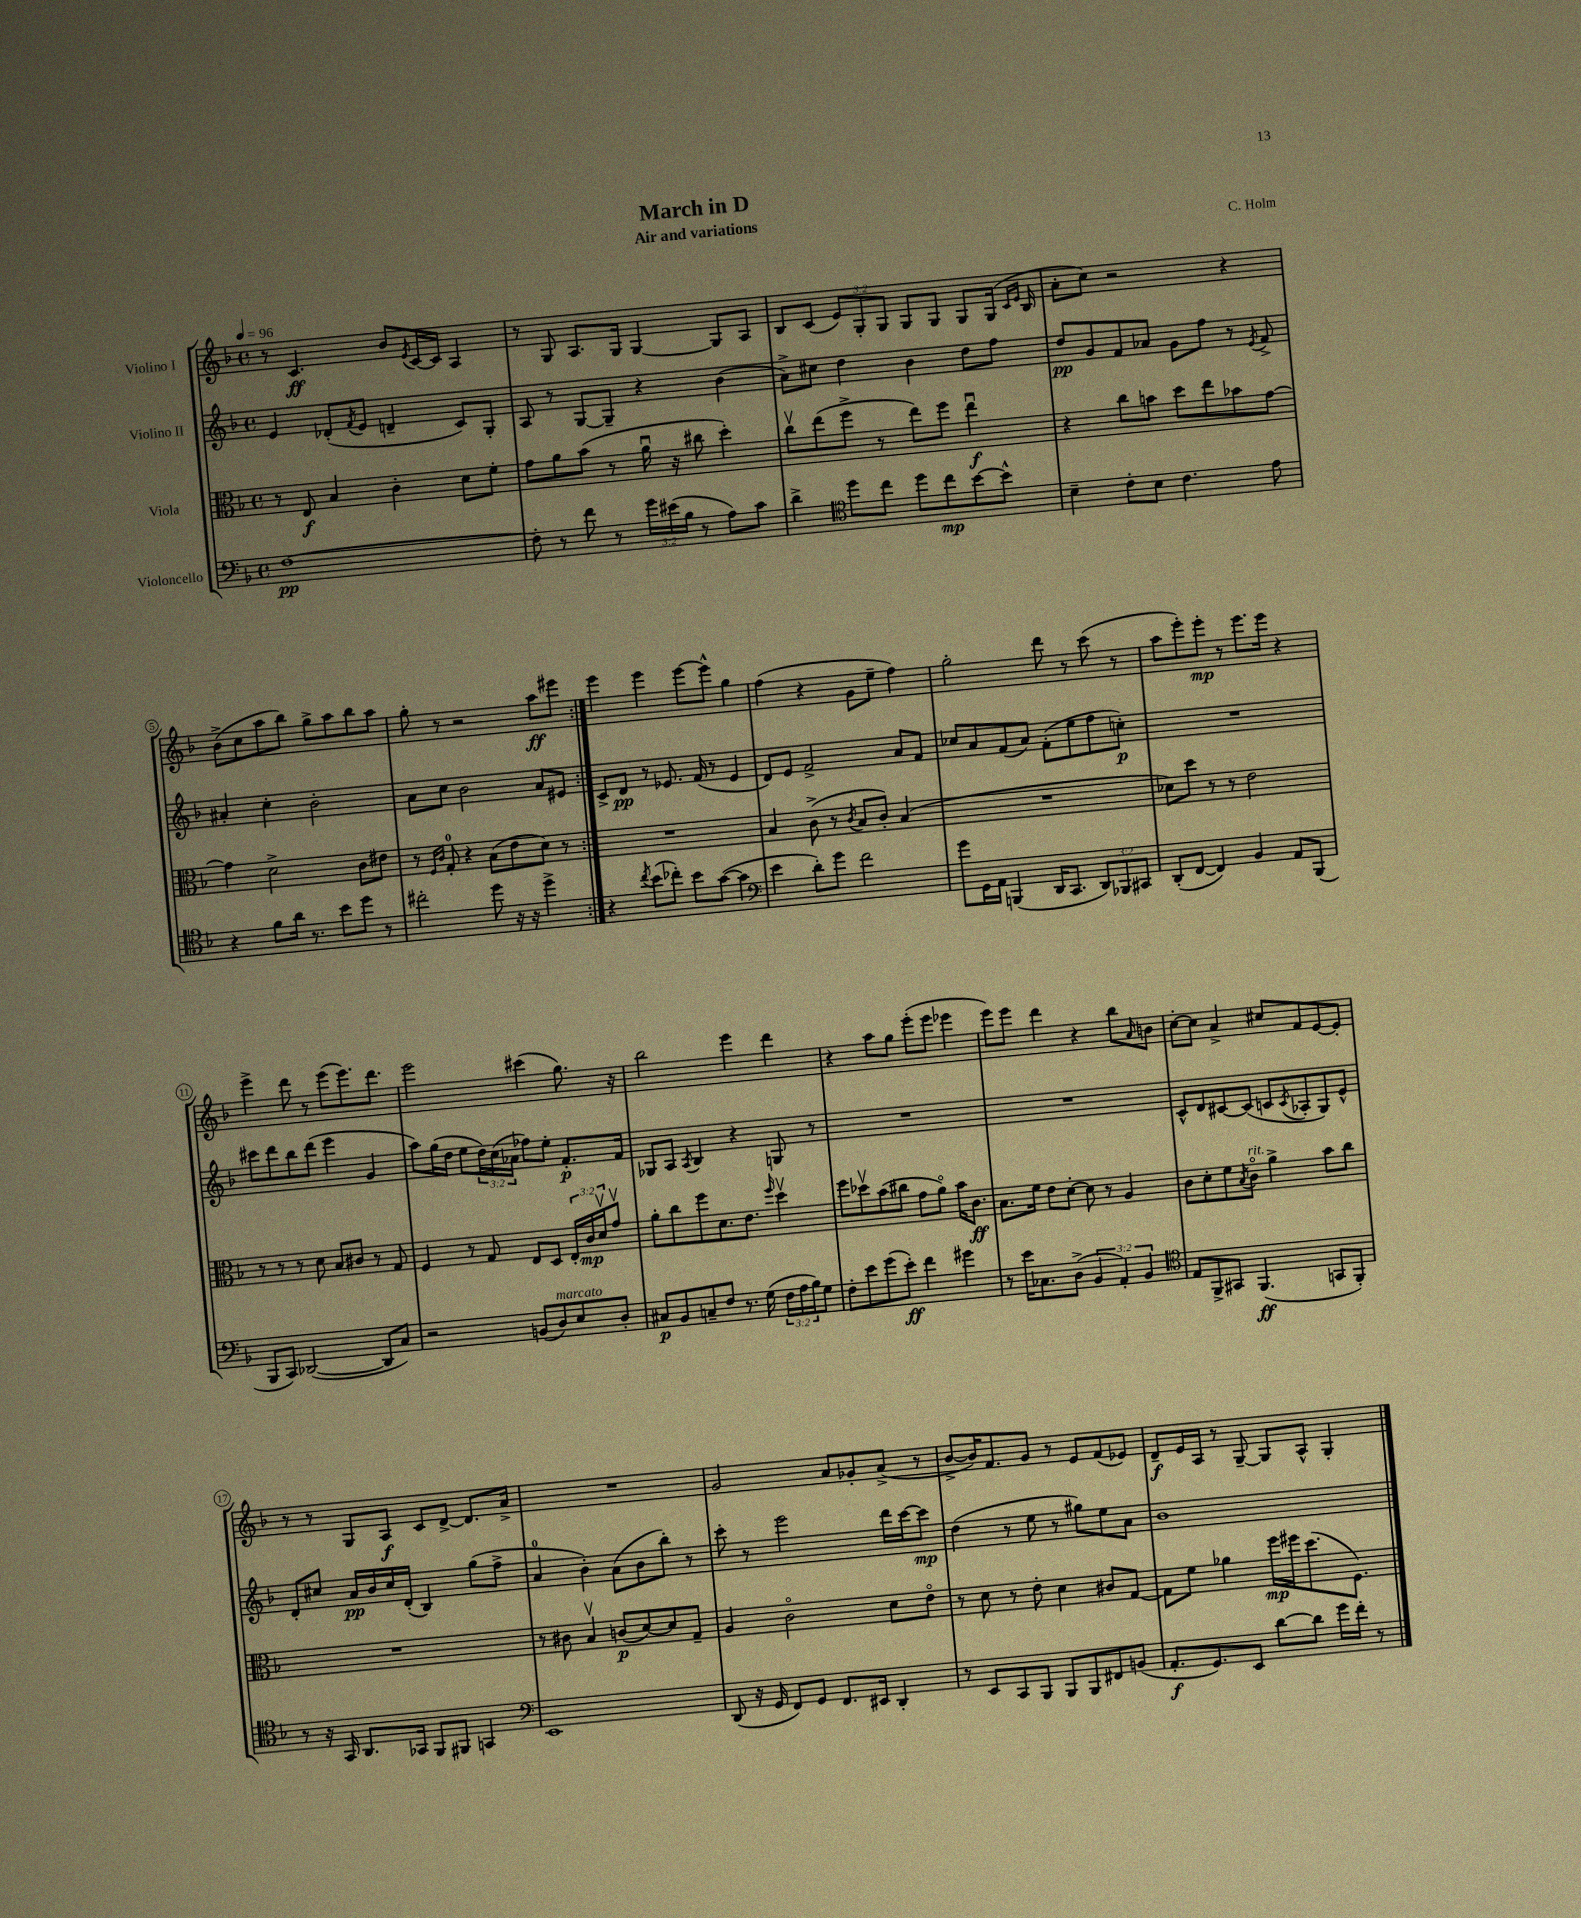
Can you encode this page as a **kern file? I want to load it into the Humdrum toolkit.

**kern	**dynam	**kern	**dynam	**kern	**dynam	**kern	**dynam
*part4	*part4	*part3	*part3	*part2	*part2	*part1	*part1
*staff4	*staff4	*staff3	*staff3	*staff2	*staff2	*staff1	*staff1
*I"Violoncello	*	*I"Viola	*	*I"Violino II	*	*I"Violino I	*
*clefF4	*	*clefC3	*	*clefG2	*	*clefG2	*
*k[b-]	*	*k[b-]	*	*k[b-]	*	*k[b-]	*
*M4/4	*	*M4/4	*	*M4/4	*	*M4/4	*
*met(c)	*	*met(c)	*	*met(c)	*	*met(c)	*
*MM96	*	*MM96	*	*MM96	*	*MM96	*
=1	=1	=1	=1	=1	=1	=1	=1
[1F	pp	8r	.	4e/	.	8r	.
.	.	8E/	f	.	.	4.c/	ff
.	.	4B-/	.	(8d-X'/L	.	.	.
.	.	.	.	8qf/	.	.	.
.	.	.	.	8e/J	.	.	.
.	.	4c'\	.	4dn~/	.	8b-/L	.
.	.	.	.	.	.	8qe/	.
.	.	.	.	.	.	[16c/L	.
.	.	.	.	.	.	16c/JJ]	.
.	.	8d\L	.	8c/L)	.	4A/	.
.	.	8f'\J	.	8G'/J	.	.	.
=2	=2	=2	=2	=2	=2	=2	=2
8F'\]	.	8g\L	.	8A/	.	8r	.
8r	.	8a\	.	8r	.	8G/	.
8f\	.	(8b-\J	.	[8G/L	.	8.A/L	.
8r	.	8r	.	8G~/J]	.	.	.
.	.	.	.	.	.	16G/Jk	.
24g\LL	.	16au\	.	4r	.	[4G/	.
(24e#X\	.	.	.	.	.	.	.
.	.	16r	.	.	.	.	.
24B-\JJ	.	.	.	.	.	.	.
8r	.	8cc#X\	.	.	.	.	.
8A\L)	.	4dd'\)	.	(4b-\	.	8G/L]	.
8c\J	.	.	.	.	.	8A/J	.
=3	=3	=3	=3	=3	=3	=3	=3
4d^\	.	8ccv\L	.	8a^\L)	.	8B-/L	.
.	.	(8ee\	.	8cc#X\J	.	(8c/J	.
*clefC4	*	*	*	*	*	*	*
8dd\L	.	8ff^\J	.	4dd\	.	12e/L)	.
.	.	.	.	.	.	12G'/	.
8cc\J	.	8r	.	.	.	.	.
.	.	.	.	.	.	12G/J	.
8dd\L	.	8ee\L)	.	4b-\	.	8G/L	.
8cc\	mp	8ff\J	.	.	.	8G/J	.
[8b-\	.	4eeu\	f	8dd\L	.	8G/L	.
8b-^^\J]	.	.	.	8ff\J	.	(16G/Jk	.
.	.	.	.	.	.	16qqc/LL	.
.	.	.	.	.	.	16qqe/JJ	.
.	.	.	.	.	.	16B-/	.
=4	=4	=4	=4	=4	=4	=4	=4
4B-~\	.	4r	.	8dd/L	pp	8a'\L	.
.	.	.	.	8g/	.	8cc\J)	.
8c'\L	.	8cc\L	.	8f/	.	2r	.
8B-\J	.	8bn\J	.	8a-X/J	.	.	.
4.c\	.	8dd\L	.	8g\L	.	.	.
.	.	8ee\	.	8ff\J	.	.	.
.	.	8b-X\	.	8r	.	4r	.
.	.	.	.	8qe/	.	.	.
8e\	.	[8g\J	.	8f^/	.	.	.
!!LO:LB:g=z
=5	=5	=5	=5	=5	=5	=5	=5
4r	.	4g\]	.	4a#X'/	.	(8b-^\L	.
.	.	.	.	.	.	8cc\	.
8f\L	.	2d^\	.	4cc'\	.	8aa\	.
16a\Jk	.	.	.	.	.	8bb-\J)	.
8.r	.	.	.	.	.	.	.
.	.	.	.	2b-'\	.	8gg^\L	.
8b-\L	.	.	.	.	.	8aa\	.
8dd\J	.	8c\L	.	.	.	8bb-\	.
8r	.	8e#X\J	.	.	.	8aa\J	.
=6	=6	=6	=6	=6	=6	=6	=6
2cc#X'\	.	8r	.	8a\L	.	8gg'\	.
.	.	16qqF/LL	.	.	.	.	.
.	.	16qqc/JJ	.	.	.	.	.
.	.	8G'/	.	8cc\J	.	8r	.
.	.	4r	.	2b-\	.	2r	.
8dd\	.	(8B-\L	.	.	.	.	.
16r	.	8e\	.	.	.	.	.
16r	.	.	.	.	.	.	.
4dd^\	.	8d\J)	.	8a/L	.	8aa\L	ff
.	.	8r	.	8e#X/J	.	8eee#X\J	.
=7:|!	=7:|!	=7:|!	=7:|!	=7:|!	=7:|!	=7:|!	=7:|!
4r	.	1r	.	8c^/L	.	4eee\	.
.	.	.	.	8d/J	pp	.	.
8qcc/	.	.	.	.	.	.	.
(8b-\L	.	.	.	8r	.	4eee\	.
8cc-X'\J)	.	.	.	8.e-X/	.	.	.
8b-\L	.	.	.	.	.	[8eee\L	.
.	.	.	.	(16f/	.	.	.
([8g\J	.	.	.	8r	.	8eee^^\J]	.
4g\]	.	.	.	4e-/	.	4gg\	.
=8	=8	=8	=8	=8	=8	=8	=8
*clefF4	*	*	*	*	*	*	*
4e\	.	4B-/	.	8d/L)	.	(4ff\	.
.	.	.	.	8e/J	.	.	.
8d'\L)	.	(8c^\	.	2f^/	.	4r	.
8g\J	.	8r	.	.	.	.	.
.	.	8qc/	.	.	.	.	.
2f\	.	8B-/L	.	.	.	8g\L	.
.	.	8c'/J)	.	.	.	8ee~\J	.
.	.	(4B-/	.	8a/L	.	4ff\)	.
.	.	.	.	8f/J	.	.	.
=9	=9	=9	=9	=9	=9	=9	=9
8g\L	.	1r	.	8cc-X/L	.	2gg'\	.
16GG\L	.	.	.	8a/	.	.	.
16AA\JJ	.	.	.	.	.	.	.
(4BBBn/	.	.	.	(8f/	.	.	.
.	.	.	.	8a/J)	.	.	.
16DD/KL	.	.	.	(8f'\L	.	8ddd\	.
8.CC/J	.	.	.	.	.	.	.
.	.	.	.	8ee\	.	8r	.
12DD/L)	.	.	.	8ff\	.	(8ccc\	.
12BBB-X/	.	.	.	.	.	.	.
.	.	.	.	8ccn'\J)	p	8r	.
12CC#X/J	.	.	.	.	.	.	.
=10	=10	=10	=10	=10	=10	=10	=10
(8DD'/L	.	8d-X\L)	.	1r	.	8aa\L	.
[8FF/J	.	8dd\J	.	.	.	8eee'\)	.
4FF/])	.	8r	.	.	.	8eee'\J	mp
.	.	8r	.	.	.	8r	.
4BB-/	.	2e\	.	.	.	8.eee\L	.
.	.	.	.	.	.	16eee\Jk	.
8AA/L	.	.	.	.	.	4r	.
(8BBB-/J	.	.	.	.	.	.	.
!!LO:LB:g=z
=11	=11	=11	=11	=11	=11	=11	=11
8BBB-/L	.	8r	.	8ccc#X\L	.	4eee^\	.
8CC/J)	.	8r	.	8ddd\	.	.	.
([2DD-X/	.	8r	.	8bb-\	.	8ddd\	.
.	.	8d\	.	(8ddd\J	.	8r	.
.	.	8B-/L	.	4eee\	.	(8eee\L	.
.	.	8c#X/J	.	.	.	8.eee\)	.
8DD-/L]	.	8r	.	4g/	.	.	.
.	.	.	.	.	.	8.ddd\J	.
8C/J)	.	8G/	.	.	.	.	.
=12	=12	=12	=12	=12	=12	=12	=12
2r	.	4F/	.	8aa\L)	.	2eee\	.
.	.	.	.	(16gg\L	.	.	.
.	.	.	.	16dd\JJ	.	.	.
.	.	8r	.	8ee\L	.	.	.
.	.	8G/	.	24dd\L)	.	.	.
.	.	.	.	(24cc\	.	.	.
.	.	.	.	24a-X\JJ	.	.	.
(8BBn/L	.	8E/L	.	8ff-X\L)	.	(4ccc#X\	.
!LO:TX:a:i:t=marcato	!	!	!	!	!	!	!
8D/)	.	8D/J	.	8ee'\J	.	.	.
8E/	.	24E'/LL	.	8.f'/L	p	8.gg\)	.
.	.	24c/	mp	.	.	.	.
.	.	24dv/J	.	.	.	.	.
8D'/J	.	8gv/J	.	.	.	.	.
.	.	.	.	16f/Jk	.	16r	.
=13	=13	=13	=13	=13	=13	=13	=13
8C#X/L	p	8a'\L	.	8G-X/L	.	2bb-\	.
8BB-/	.	8cc\	.	8A/J	.	.	.
.	.	.	.	8qA/	.	.	.
8Cn~/	.	8ff\	.	4B-/	.	.	.
8F/J	.	8.d\	.	.	.	.	.
8.r	.	.	.	4r	.	4eee\	.
.	.	8.e\J	.	.	.	.	.
(16G\	.	.	.	.	.	.	.
.	.	16qqff/	.	.	.	.	.
24F\LL	.	4ddv\	.	8Gn/	.	4ddd\	.
24A\	.	.	.	.	.	.	.
24B-\J)	.	.	.	.	.	.	.
8G\J	.	.	.	8r	.	.	.
=14	=14	=14	=14	=14	=14	=14	=14
8F'\L	.	8ff\L	.	1r	.	4r	.
8e\	.	8dd-Xv\	.	.	.	.	.
(8g\	.	(8b-\	.	.	.	8aa\L	.
8e'\J)	ff	8cc#X\J	.	.	.	8gg\J	.
4f\	.	8g\L	.	.	.	(8eee'\L	.
.	.	8a\J)	.	.	.	8eee\J	.
4g#X\	.	16b-\KL	.	.	.	4eee-X\	.
.	.	8.c\J	ff	.	.	.	.
=15	=15	=15	=15	=15	=15	=15	=15
8r	.	8.B-\L	.	1r	.	8eee\L)	.
16e\KL	.	.	.	.	.	8eee\J	.
8.C-X\	.	16f\Jk	.	.	.	.	.
.	.	8e\L	.	.	.	4ddd\	.
(8D^\J	.	[8d'\J	.	.	.	.	.
6BB-/	.	8d\]	.	.	.	4r	.
.	.	8r	.	.	.	.	.
6AA'/)	.	.	.	.	.	.	.
.	.	4A/	.	.	.	8bb-\L	.
6BB-/	.	.	.	.	.	.	.
.	.	.	.	.	.	16qqa/	.
.	.	.	.	.	.	8bn\J	.
=16	=16	=16	=16	=16	=16	=16	=16
*clefC4	*	*	*	*	*	*	*
8E/L	.	8c\L	.	8c^^/L	.	[8cc'\L	.
8FF^/	.	8d'\	.	8d/	.	8cc\J]	.
8GG#X/J	.	8f\	.	[8c#X/	.	4a^/	.
.	.	8qB-/	.	.	.	.	.
!	!	!LO:TX:a:i:t=rit.	!	!	!	!	!
(4.FF/	ff	8c\J	.	(8c#/J]	.	.	.
.	.	4a^\	.	8cn/L	.	8cc#X/L	.
.	.	.	.	8qc/	.	.	.
.	.	.	.	8A-X'/	.	8f/	.
8GGn/L	.	8b-\L	.	8G/)	.	[8e/	.
8FF'/J)	.	8cc\J	.	8e^^/J	.	8e'/J]	.
!!LO:LB:g=z
=17	=17	=17	=17	=17	=17	=17	=17
8r	.	1r	.	8d'/L	.	8r	.
16r	.	.	.	8cc#X/J	.	8r	.
16GG/	.	.	.	.	.	.	.
8.AA/L	.	.	.	16a/LL	pp	8G/L	.
.	.	.	.	16b-/	.	.	.
.	.	.	.	16cc#/	.	8A/J	f
16GG-X/Jk	.	.	.	(16d'/JJ	.	.	.
8FF/L	.	.	.	4B-/)	.	8c/L	.
8FF#X/J	.	.	.	.	.	[8d^/J	.
4GGn/	.	.	.	(8gg\L	.	8.d/L]	.
.	.	.	.	8ff^\J	.	.	.
.	.	.	.	.	.	16a^/Jk	.
=18	=18	=18	=18	=18	=18	=18	=18
*clefF4	*	*	*	*	*	*	*
1EE	.	8r	.	4a/	.	1r	.
.	.	8c#X\	.	.	.	.	.
.	.	4B-v/	.	4b-'\)	.	.	.
.	.	(8cn/L	p	(8a\L	.	.	.
.	.	[8d/)	.	8b-\	.	.	.
.	.	8d/]	.	8bb-'\J)	.	.	.
.	.	8G~/J	.	8r	.	.	.
=19	=19	=19	=19	=19	=19	=19	=19
(8DD/	.	4A/	.	8ccc'\	.	2g/	.
16r	.	.	.	8r	.	.	.
16GG/	.	.	.	.	.	.	.
8FF/L)	.	2c\	.	2eee\	.	.	.
8GG/J	.	.	.	.	.	.	.
8.FF/L	.	.	.	.	.	8a/L	.
.	.	.	.	.	.	8g-X'/	.
16EE#X/Jk	.	.	.	.	.	.	.
4DD'/	.	8d\L	.	16ddd\LL	.	(8a^/J	.
.	.	.	.	[16ccc\J	.	.	.
.	.	8e\J	.	8ccc\J]	mp	8r	.
=20	=20	=20	=20	=20	=20	=20	=20
8r	.	8r	.	(4dd\	.	[8b-^/L	.
8EE/L	.	8d\	.	.	.	16b-/K])	.
.	.	.	.	.	.	8.f/	.
8CC/	.	8r	.	8r	.	.	.
8BBB-/J	.	8e'\	.	8ee\	.	8g/J	.
8BBB-/L	.	4d\	.	8r	.	8r	.
8BBB-/	.	.	.	8gg#X\L)	.	8e/L	.
8FF#X/	.	8c#X/L	.	8ee\	.	(8f/	.
(8BBn/J	.	[8G/J	.	8a\J	.	8e-X/J)	.
=21	=21	=21	=21	=21	=21	=21	=21
8.AA'/L	f	8G\L]	.	1b-	.	8d~/L	f
.	.	8f\J	.	.	.	16e/L	.
8.GG/)	.	.	.	.	.	16A/JJ	.
.	.	4a-X\	.	.	.	8r	.
8EE/J	.	.	.	.	.	[8G~/	.
[8d\L	.	16ff\LL	mp	.	.	8G/L]	.
.	.	16ff#X\J	.	.	.	.	.
8d\J]	.	(8.dd\	.	.	.	8A^^/J	.
16g\LL	.	.	.	.	.	4G'/	.
16f'\JJ	.	8.F\J)	.	.	.	.	.
8r	.	.	.	.	.	.	.
==	==	==	==	==	==	==	==
*-	*-	*-	*-	*-	*-	*-	*-
